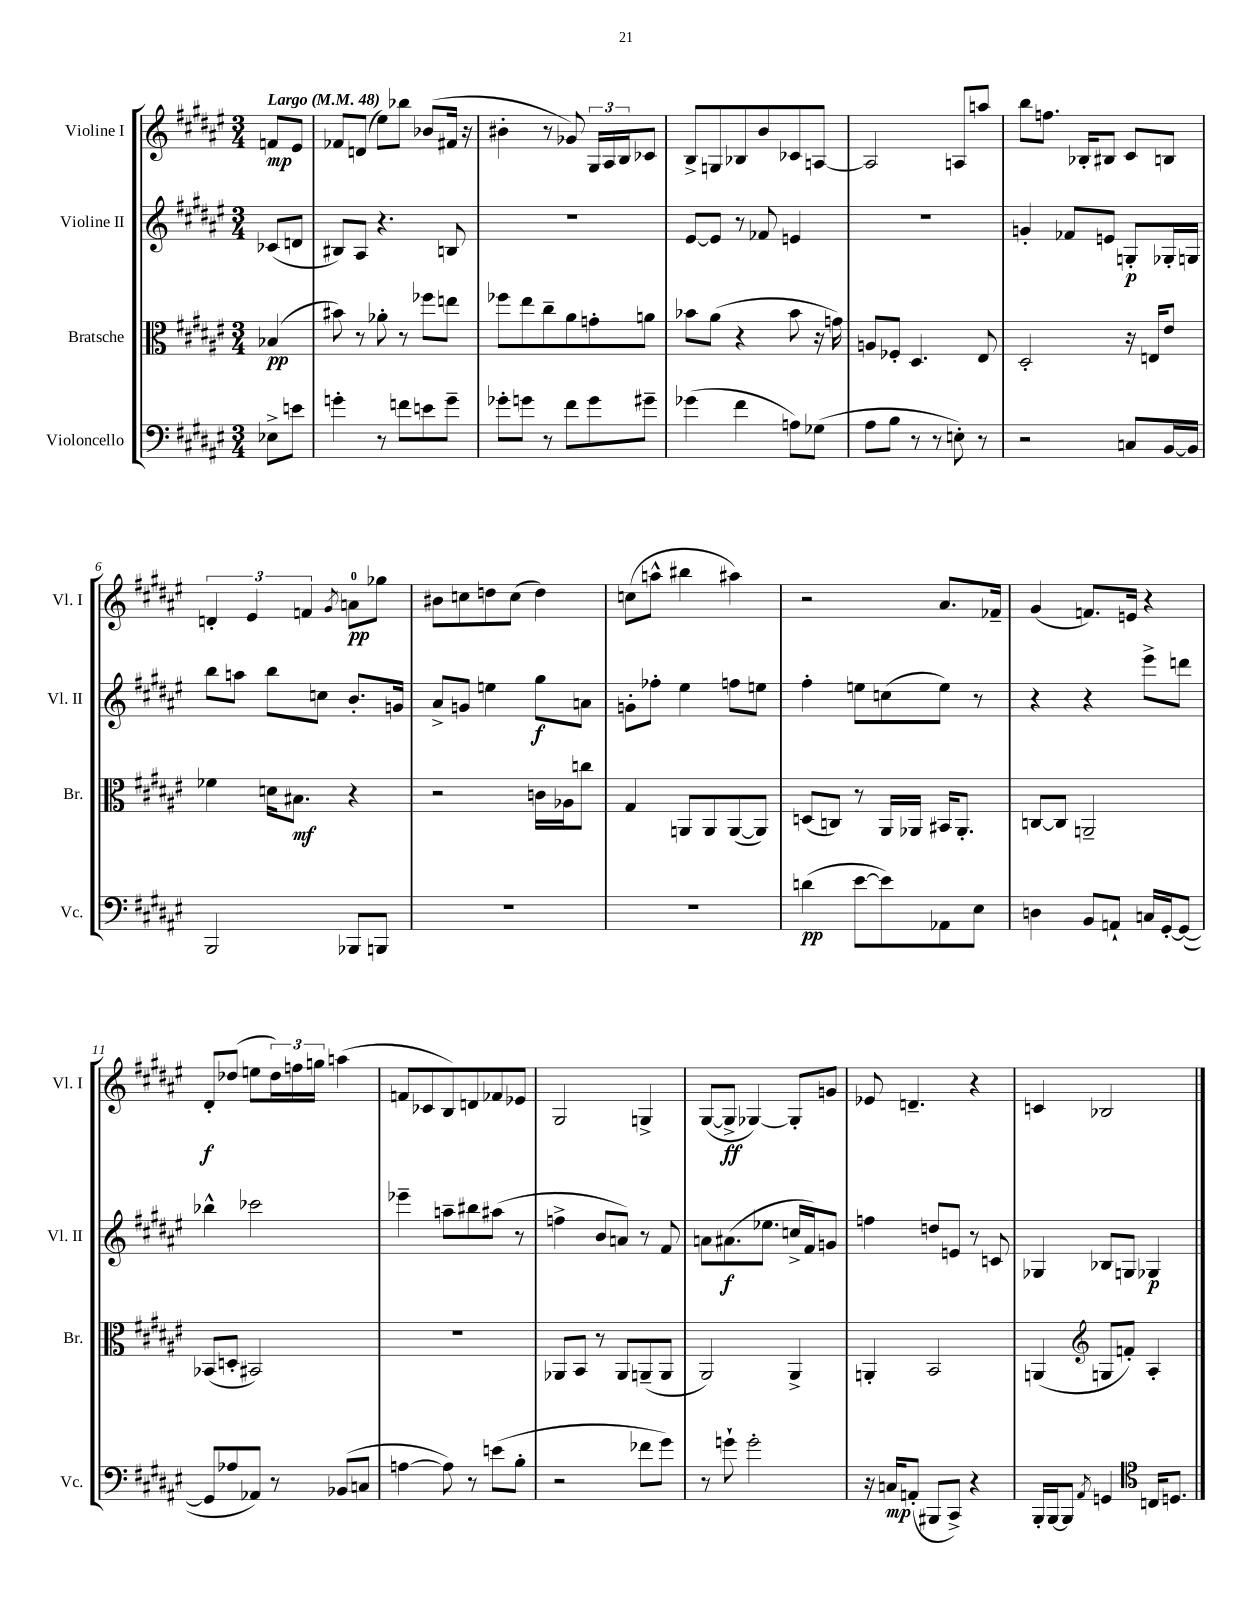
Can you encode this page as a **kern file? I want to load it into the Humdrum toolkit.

**kern	**kern	**kern	**kern
*staff4	*staff3	*staff2	*staff1
*clefF4	*clefC3	*clefG2	*clefG2
*k[f#c#g#d#a#e#]	*k[f#c#g#d#a#e#]	*k[f#c#g#d#a#e#]	*k[f#c#g#d#a#e#]
*M3/4	*M3/4	*M3/4	*M3/4
*MM48	*MM48	*MM48	*MM48
8E-^	(4B-	(8c-	8f
8e	.	8d	8e#
=	=	=	=
4g'	8b#)	8B#)	8f-
.	8r	8A#	(8d
8r	8a-'	4.r	8ee#)
8f	8r	.	8bb-
8e	8ff-	.	(8b-
8g~	8ee	8B	16f#
.	.	.	16r
=	=	=	=
8g-'	8ff-	2.r	4b#'
8g	8ee#	.	.
8r	8cc#~	.	8r
8f#	8a#	.	8g-)
8g	8g'	.	24G#
.	.	.	24A#
.	.	.	24B
8g#~	8a	.	8c-
=	=	=	=
(4g-	8b-	[8e#	8B^
.	(8a#	8e#]	8G
4f#	4r	8r	8B-
.	.	8f-	8b
8A)	8b-	4e	8c-
(8G-	16r	.	[8A
.	16g)	.	.
=	=	=	=
8A#	8A	2.r	2A]
8B	8F-'	.	.
8r	4.D#	.	.
8r	.	.	.
8E')	.	.	8A
8r	8E#	.	8aa
=	=	=	=
2r	2D#'	4g'	8bb
.	.	.	8.ff
.	.	8f-	.
.	.	.	16B-'
.	.	8e	8B#
8C	16r	8G'	8c#
.	16E	.	.
[16BB	8e#	16G-'	8B
16BB]	.	16G	.
=	=	=	=
2BBB	4f-	8bb	6d'
.	.	8aa	.
.	.	.	6e#
.	16d	8bb	.
.	8.B#	.	.
.	.	.	6f
.	.	8cc	.
.	.	.	8qg#
8BBB-	4r	8.b'	8a
8BBB	.	.	8gg-
.	.	16g	.
=	=	=	=
2.r	2r	8a#^	8b#
.	.	8g	8cc
.	.	4ee	8dd
.	.	.	(8cc
.	16c	8gg#	4dd)
.	16A-	.	.
.	8cc	8a	.
=	=	=	=
2.r	4G#	8g'	(8cc
.	.	8ff-'	8aa^^
.	8AA	4ee#	4bb#
.	8AA	.	.
.	([8AA	8ff	4aa#)
.	8AA])	8ee	.
=	=	=	=
(4d	(8D	4ff#'	2r
.	8C)	.	.
[8e#	8r	8ee	.
8e#])	16AA#	(8cc	.
.	16AA-	.	.
8AA-	16BB#	8ee)	8.a#
.	8.AA-'	.	.
8E#	.	8r	.
.	.	.	16f-~
=	=	=	=
4D	[8C	4r	(4g#
.	8C]	.	.
8BB	2AA~	4r	8.f)
8AA`	.	.	.
.	.	.	16e
16C	.	8eee#^	4r
[16GG#'	.	.	.
(8GG#_	.	8ddd	.
=	=	=	=
8GG#]	(8BB-	4bb-^^	8d#'
8A-	8D'	.	(8dd-
8AA-)	2BB#)	2ccc-	8ee
8r	.	.	24dd-)
.	.	.	24ff
.	.	.	24gg
(8BB-	.	.	(4aa
8C	.	.	.
=	=	=	=
[4A	2.r	4eee-~	8f
.	.	.	8c-
8A])	.	8aa~	8B)
8r	.	8bb#	8d
(8e	.	(8aa#	8f-
8B'	.	8r	8e-
=	=	=	=
2r	8AA-	4ff^	2G#
.	8BB	.	.
.	8r	8b	.
.	8AA-	8a)	.
8f-	(8AA~	8r	4G^
8g#)	8AA	8f#	.
=	=	=	=
8r	2AA#)	8a	([8G#
8g`	.	(8.a#	8G#^]
2g'	.	.	[4G-)
.	.	8.ee-	.
.	4AA#^	16cc^	8G-']
.	.	16f#)	.
.	.	8g	8g
=	=	=	=
16r	4AA'	4ff	8e-
16C	.	.	.
(8AA'	.	.	4.d~
8BBB#	2BB	8dd	.
8CC#^)	.	8e	.
4r	.	8r	4r
.	.	8c	.
=	=	=	=
16BBB'	(4AA	4G-	4c
[16BBB	.	.	.
8BBB]	.	.	.
*	*clefG2	*	*
8qAA#	.	.	.
4GG	8G	8B-	2B-
.	8f')	8G	.
*clefC4	*	*	*
16C	4A#'	4G-	.
8.D	.	.	.
==	==	==	==
*-	*-	*-	*-
